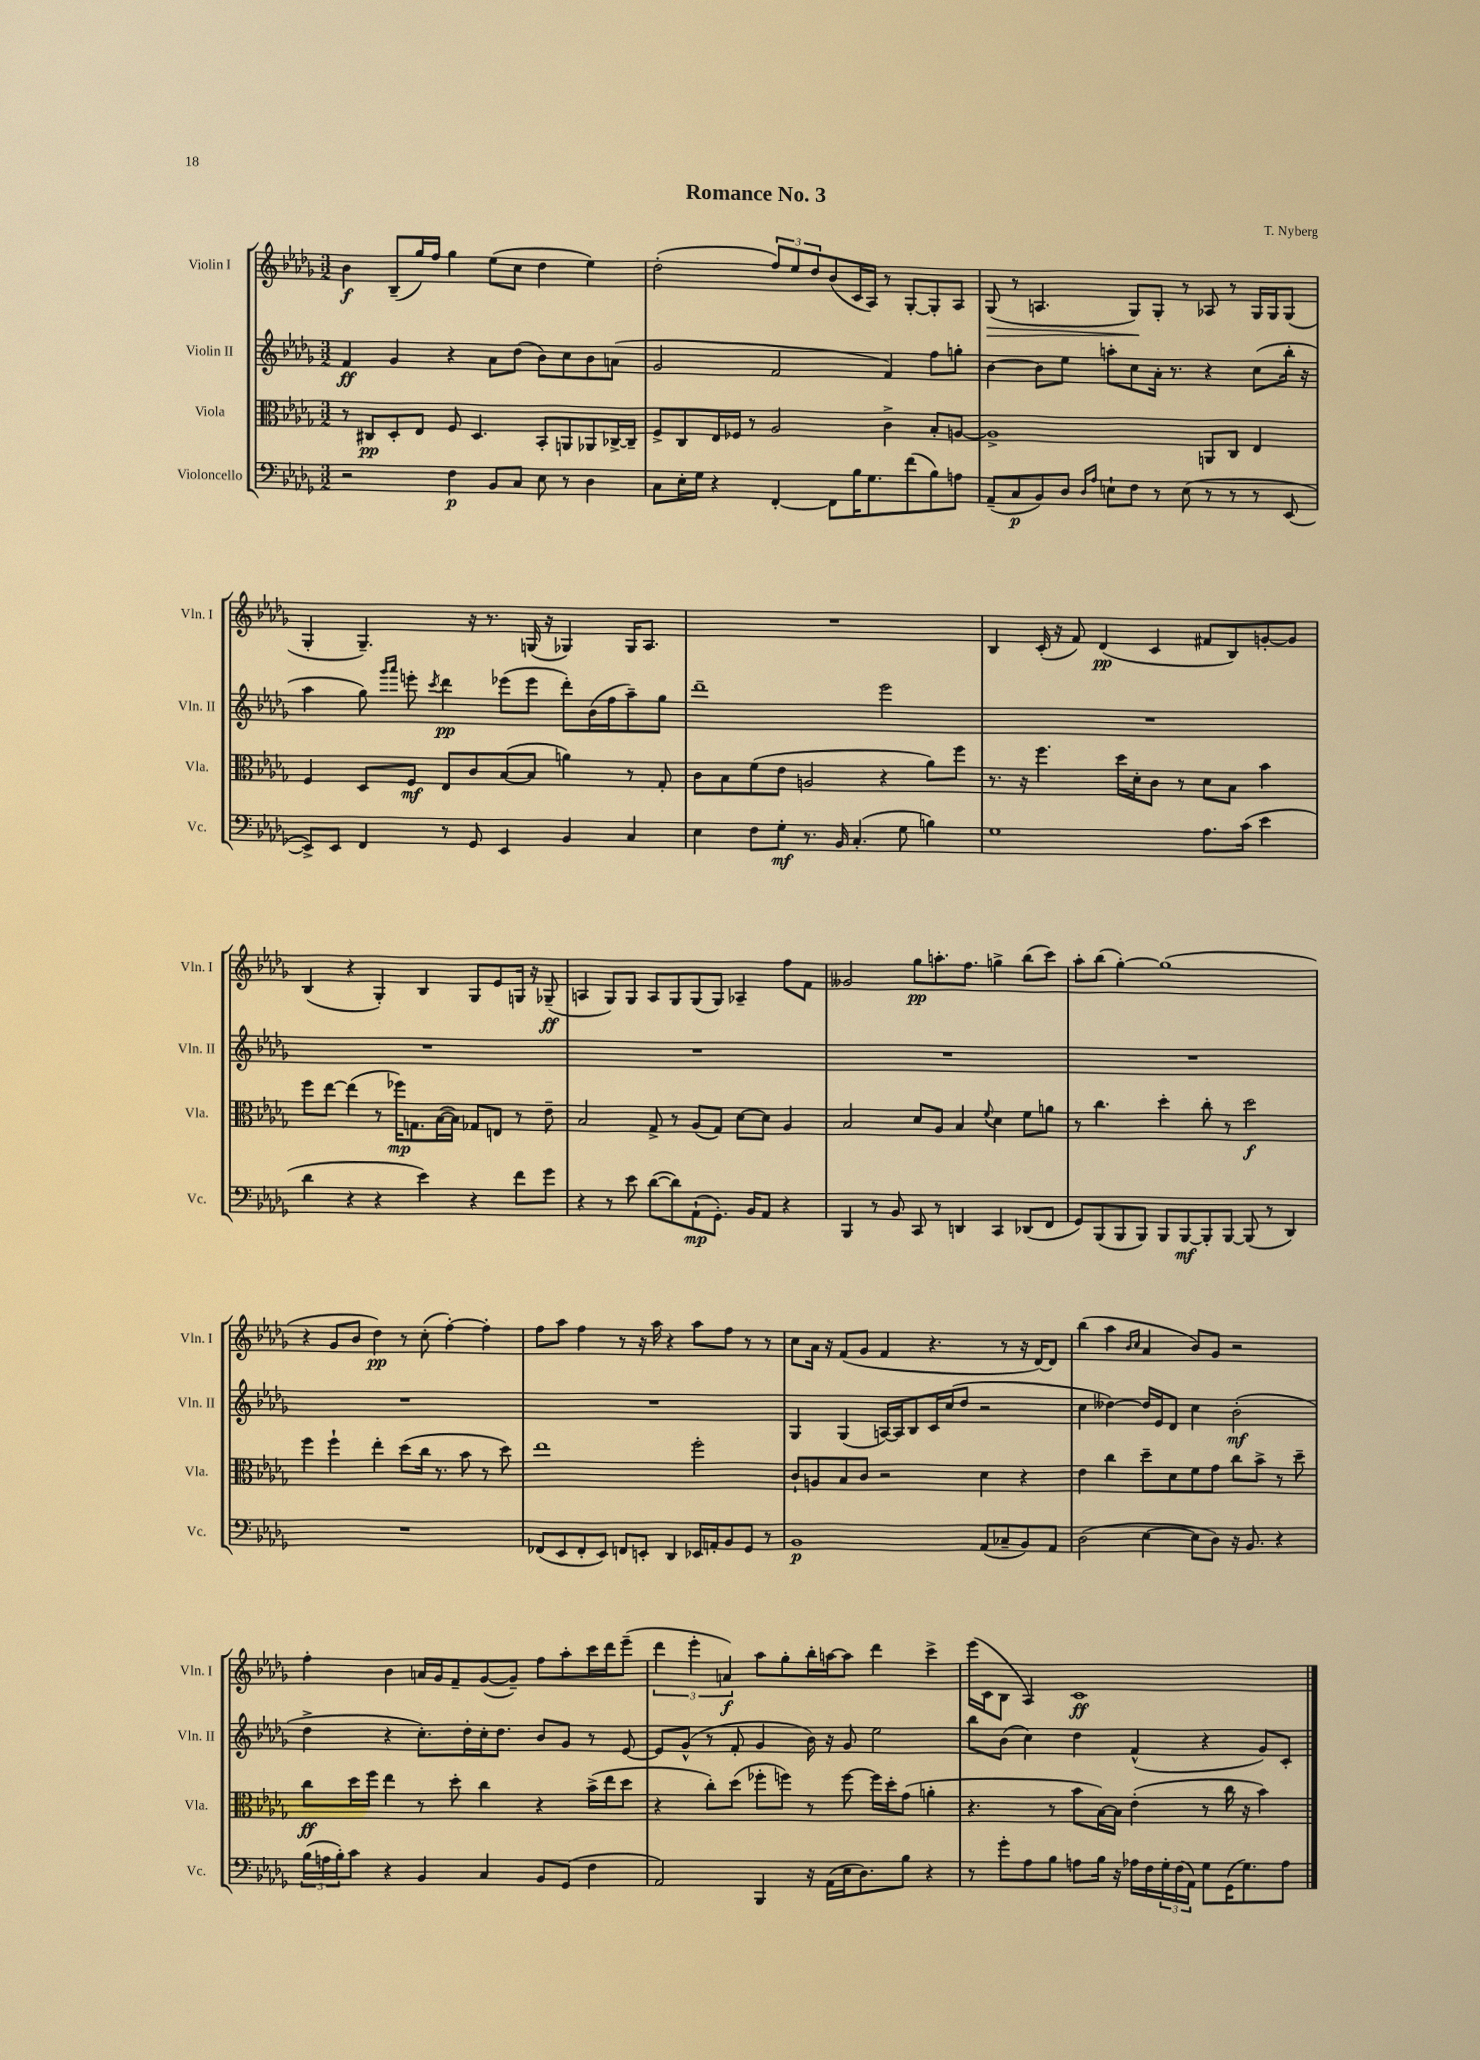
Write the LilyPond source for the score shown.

\header { title = "Romance No. 3" composer = "T. Nyberg" }
<<
\new StaffGroup <<
\new Staff = "s0" \with { instrumentName = "Violin I" shortInstrumentName = "Vln. I" } {
    \clef treble \key des \major \numericTimeSignature \time 3/2
    bes'4\f bes8--( ges''16) f''16 ges''4 ees''8( c''8 des''4 ees''4) |
    des''2-.( \tuplet 3/2 { f''8) ees''8 des''8 } bes'8( c'16 aes16) r8 ges8~-. ges8-. aes8 |
    ges8\>( r8 a4. ges8\!) ges8-. r8 aes8 r8 ges16 ges16 ges8( |
    ges4-. ges4.--) r16 r8. g16( r16 ges4) ges16 aes8. |
    R1. |
    bes4 c'16-.( r16 f'8) des'4\pp( c'4 fis'8 bes8) g'8~-. g'8 |
    bes4( r4 ges4-.) bes4 ges8 ees'8 g16 r16 ges8--\ff( |
    a4 ges8) ges8 a8 ges8 ges8( ges8) aes4-- f''8 f'8 |
    geses'2 ges''8\pp a''8.-. f''8. g''4-> bes''8( c'''8) |
    aes''8-. bes''8( ges''4~-.) ges''1( |
    r4 ges'8 bes'8 des''4\pp) r8 c''8-.( f''4~-.) f''4-. |
    f''8 aes''8 f''4 r8 r16 aes''16 r4 aes''8 f''8 r8 r8 |
    c''8 aes'16 r16 f'8( ges'8 f'4 r4. r8 r16 des'16~) des'8 |
    bes''4( aes''4 \grace { bes'16 c''16 } aes'4 bes'8) ges'8 r2 |
    f''4-. bes'4 a'16 ges'16 f'8-- ges'8~( ges'8--) f''8 aes''8-. c'''16 des'''16 ees'''8--( |
    \tuplet 3/2 { des'''4 ees'''4-. a'4\f) } aes''8 ges''8-. bes''16-. a''16~ a''8 des'''4 c'''4-> |
    ees'''16( c'16 bes8 aes4) c'1\ff \bar "|." |
}
\new Staff = "s1" \with { instrumentName = "Violin II" shortInstrumentName = "Vln. II" } {
    \clef treble \key des \major \numericTimeSignature \time 3/2
    f'4\ff ges'4 r4 aes'8 des''8( bes'8) c''8 bes'8 a'8( |
    ges'2 f'2 f'4) f''8 g''8-. |
    bes'4~ bes'8 ees''8 a''8-. c''8 aes'16-. r8. r4 c''8( bes''16-. r16 |
    aes''4 ges''8) \grace { ges'''16 aes'''16 } e'''8-. \acciaccatura { c'''8 } des'''4\pp ees'''8( ees'''8 des'''8-.) bes'16( f''16 aes''8--) ges''8 |
    des'''1-- ees'''2 |
    R1. |
    R1. |
    R1. |
    R1. |
    R1. |
    R1. |
    R1. |
    ges4 ges4( a16~) a16 bes8 c'16 c''16( des''8 r2 |
    c''4 deses''4~) deses''16 ees'16 des'8 c''4 bes'2-.\mf( |
    des''4-> r4 c''8.-.) des''16-. c''16-. des''8. bes'8 ges'8 r8 ees'8~ |
    ees'8 ges'8-^( r8 f'8-. ges'4 bes'16) r16 ges'8 ees''2 |
    bes''8 bes'8( c''4) des''4 f'4-^( r4 ges'8) c'8-. \bar "|." |
}
\new Staff = "s2" \with { instrumentName = "Viola" shortInstrumentName = "Vla." } {
    \clef alto \key des \major \numericTimeSignature \time 3/2
    r8 cis8\pp des8-. ees8 f8 des4. bes,8-. a,8 aes,8 ces16~-> ces16-- |
    f8-> c8 ees16 fes16 r8 aes2 c'4-> bes8-. a8~ |
    a1-> a,8 c8 ees4 |
    f4 des8 f8\mf ees8 c'8 bes8~( bes8 a'4) r8 ges8-. |
    c'8 bes8 f'8( ees'8 a2 r4 aes'8) f''8 |
    r8. r16 f''4. des''16 des'16-. c'8 r8 des'8 bes8 bes'4 |
    f''8 ees''8~ ees''4( r8 fes''16\mp) g8. bes16~( bes16) ges8 e8 r8 ees'8-- |
    bes2 ges8-> r8 aes8( ges8) des'8~ des'8 aes4 |
    bes2 des'8 aes8 bes4 \appoggiatura { f'8 } des'4 f'8 a'8 |
    r8 c''4. des''4-. c''8-. r8 des''2\f |
    f''4 f''4-! ees''4-. des''8( c''16 r8. bes'8 r8 des''8) |
    ees''1 f''2-. |
    c'8-! a8 bes8 c'8 r2 des'4 r4 |
    ees'4 c''4 des''8-- des'8 f'8 ges'8 c''8 bes'8-> r8 des''8-- |
    c''8\ff des''16 f''16 ees''4 r8 des''8-. c''4 r4 bes'16->( ees''16 des''8 |
    r4 c''8-.) des''8( fes''8-. f''8) r8 f''8~ f''16 des''16-. ges'8( a'4-. |
    r4. r8 bes'8 bes16~) bes16 ees'4-.( r8 c''16 r16 bes'4) \bar "|." |
}
\new Staff = "s3" \with { instrumentName = "Violoncello" shortInstrumentName = "Vc." } {
    \clef bass \key des \major \numericTimeSignature \time 3/2
    r2 f4\p bes,8 c8 ees8 r8 des4 |
    c8 ees16-. ges16 r4 f,4~-. f,8 bes16 ges8. f'8( bes8) a8 |
    aes,8--( c8\p bes,8) des8 \grace { des16 aes16 } e8-! f8 r8 e8( r8 r8 r8 ees,8~ |
    ees,8->) ees,8 f,4 r8 ges,8 ees,4 bes,4 c4 |
    ees4 f8 ges8-.\mf r8. bes,16 c4.-.( ges8 b4) |
    ges1 aes8. c'16( ees'4 |
    des'4 r4 r4 ees'4) r4 f'8 ges'8 |
    r4 r8 ees'8 des'8~( des'8) aes,8-!\mp( ges,8.-.) bes,16 aes,8 r4 |
    bes,,4 r8 bes,8 c,8 r8 d,4 c,4 des,8( f,8 |
    ges,8) bes,,8( bes,,8 bes,,8) bes,,8 bes,,8~\mf bes,,8-. bes,,8~ bes,,8( r8 des,4) |
    R1. |
    fes,8( ees,8 fes,8-. ees,8) f,8 e,8-. des,4 ees,16 a,16-. bes,8 ges,8 r8 |
    bes,1\p aes,8( ces8-- bes,8) aes,8 |
    des2( ees4~ ees8 des8) r16 bes,8. r4 |
    \tuplet 3/2 { bes16( a16 bes16-.) } c'8 r4 bes,4 c4 bes,8 ges,8( f4 |
    aes,2) bes,,4 r16 aes,16( ees16 des8.) bes8 r4 |
    r8 ges'8-. aes8 bes8 a8 bes16 r16 aes16 f16 \tuplet 3/2 { ges16-. f16( aes,16) } ges8 ges,16( ges8.) aes8 \bar "|." |
}
>>
>>
\layout { \context { \Score \remove "Bar_number_engraver" } }
